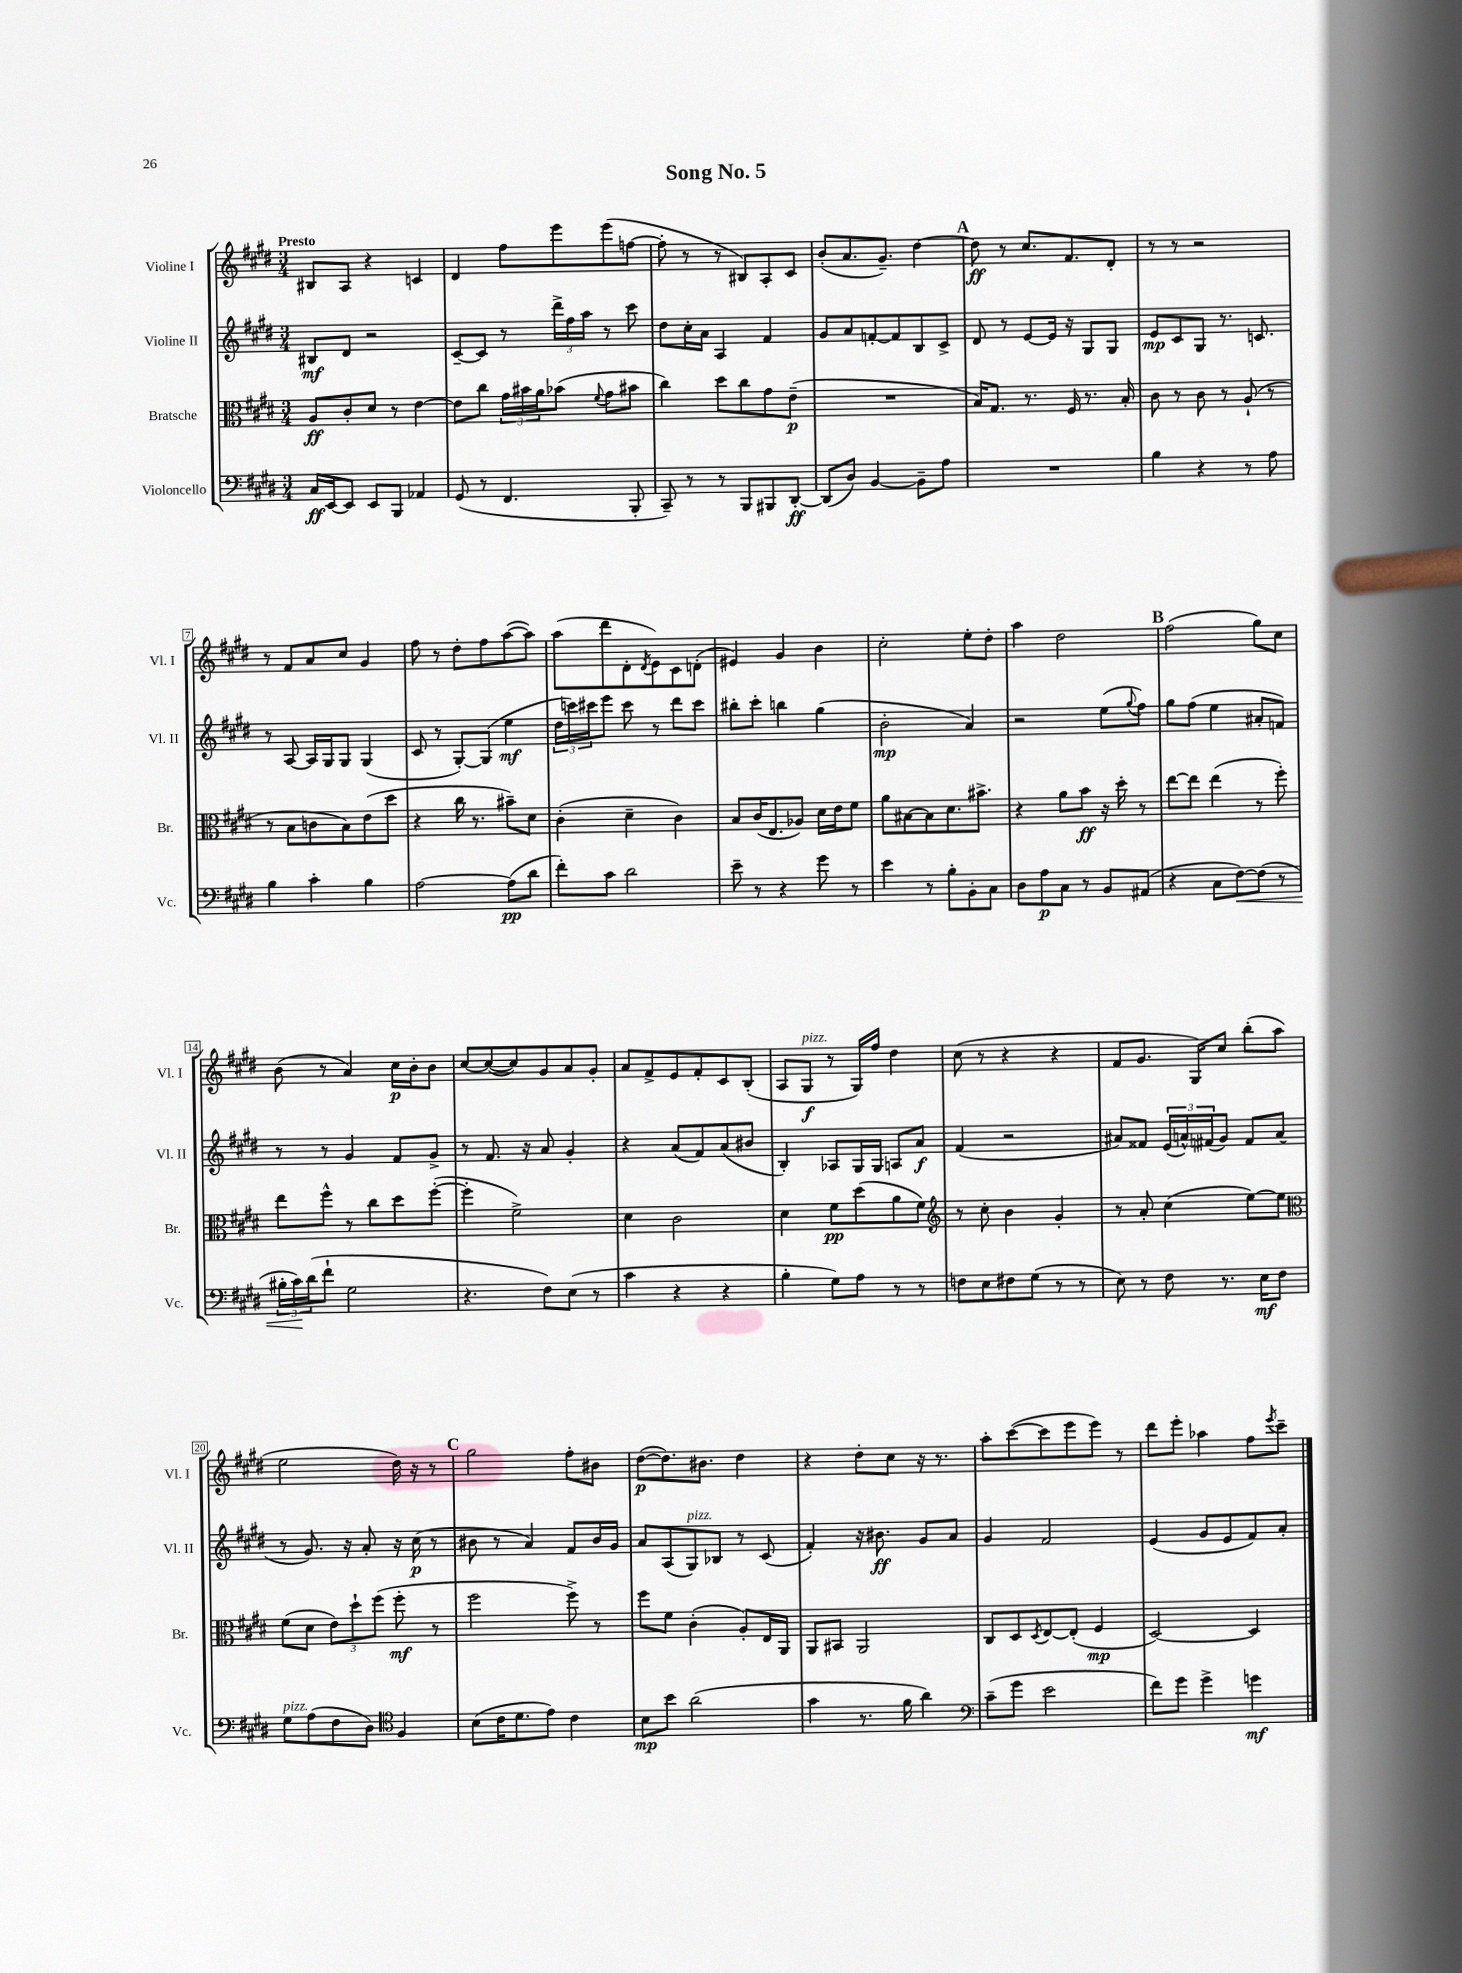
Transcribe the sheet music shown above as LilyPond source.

\header { title = "Song No. 5" }
<<
\new StaffGroup <<
\new Staff = "s0" \with { instrumentName = "Violine I" shortInstrumentName = "Vl. I" } {
    \clef treble \key e \major \numericTimeSignature \time 3/4 \tempo "Presto"
    bis8 a8 r4 c'4 |
    dis'4 fis''8 e'''8 e'''8( f''8~ |
    f''8-. r8 r8 bis8) a8-. cis'8 |
    b'8-.( a'8. gis'8.--) dis''4~ |
    \mark \markup { \bold "A" } dis''8\ff r8 cis''8. fis'8. dis'8-. |
    r8 r8 r2 |
    r8 fis'8 a'8 cis''8 gis'4 |
    fis''8 r8 dis''8-. fis''8 a''8~( a''8) |
    a''8( dis'''8 dis'8-. \acciaccatura { dis'8 } e'8) cis'8 d'8-.( |
    eis'4) gis'4 b'4 |
    cis''2-. e''8-. dis''8-. |
    a''4 dis''2 |
    \mark \markup { \bold "B" } fis''2( gis''8) cis''8 |
    b'8( r8 a'4) cis''16\p b'16-. b'8 |
    cis''8~ cis''8~( cis''8) gis'8 a'8 gis'8-. |
    a'8 fis'8-> e'8 fis'8-. cis'8 b8-.( |
    a8 gis8\f^\markup { \italic "pizz." } r8 gis16) fis''16 dis''4 |
    cis''8( r8 r4 r4 |
    fis'8 gis'8. gis16) cis''8 b''8-.( a''8 |
    e''2 dis''16) r16 r8 |
    \mark \markup { \bold "C" } gis''2 fis''8-. bis'8 |
    dis''8~\p( dis''8.) bis'8. dis''4 |
    r4 dis''8-. cis''8 r16 r8. |
    a''8-. cis'''8~( cis'''8 e'''8 e'''8) r8 |
    dis'''8 e'''8-. aes''4 fis''8 \acciaccatura { e'''8 } cis'''8-- \bar "|." |
}
\new Staff = "s1" \with { instrumentName = "Violine II" shortInstrumentName = "Vl. II" } {
    \clef treble \key e \major \numericTimeSignature \time 3/4
    bis8\mf dis'8 r2 |
    cis'8~-- cis'8 r8 \tuplet 3/2 { dis'''16-> fis''16 a''16 } r8 cis'''8 |
    dis''8 cis''16-. a'16 a4 fis'4 |
    gis'8 a'8 f'8~-. f'8 b8 cis'8-> |
    \mark \markup { \bold "A" } dis'8 r8 e'8~ e'16 r16 gis8 gis8 |
    e'8\mp cis'8 gis8 r8. c'8. |
    r8 a8~ a16 gis16 gis8 gis4( |
    cis'8 r8 gis8~-.) gis8( e''4\mf |
    \tuplet 3/2 { dis''16 c'''16) cis'''16 } e'''8 cis'''8 r8 dis'''8 cis'''8 |
    bis''8-. cis'''8-. b''4 gis''4( |
    b'2-.\mp a'4) |
    r2 e''8( \appoggiatura { gis''8 } fis''8) |
    \mark \markup { \bold "B" } gis''8 fis''8( e''4 ais'8-. f'8) |
    r8 r8 gis'4 fis'8 gis'8-> |
    r8 fis'8. r16 a'8 gis'4-. |
    r4 a'8( fis'8) a'8( bis'8 |
    b4-.) aes8 gis16 gis16 a8 a'8\f |
    fis'4( r2 |
    ais'8) fisis'8 \tuplet 3/2 { e'16( a'16-^) fis'16( } gis'8) fis'8 a'8( |
    r8 gis'8.) r16 a'8-. r16 cis''16\p( r8 |
    \mark \markup { \bold "C" } bis'8 r8 a'4) fis'8 bis'16 gis'16 |
    a'8 a8( gis8^\markup { \italic "pizz." }) bes8 r8 cis'8( |
    fis'4-.) r16 bis'8.\ff gis'8 a'8 |
    gis'4 fis'2 |
    e'4( gis'8 e'8 fis'8) a'8-. \bar "|." |
}
\new Staff = "s2" \with { instrumentName = "Bratsche" shortInstrumentName = "Br." } {
    \clef alto \key e \major \numericTimeSignature \time 3/4
    a8\ff cis'8-. dis'8 r8 e'4~ |
    e'8 cis''8 \tuplet 3/2 { gis'16 bis'16 a'16 } bes'8( \appoggiatura { fis'8 } gis'8 bis'8 |
    cis''4) dis''8 cis''8 gis'8 e'8--\p( |
    R2. |
    \mark \markup { \bold "A" } b16) gis8. r8. fis16 r8. b16-. |
    cis'8 r8 cis'8 r8 a8-!( r8 |
    r8 b8 c'8 b8) e'8( dis''8 |
    r4 cis''16 r8. bis'8--) dis'8 |
    cis'4-.( dis'4-- cis'4) |
    b8 cis'16( e8. aes8) dis'16 e'16 fis'8 |
    a'8 bis8~ bis8 dis'8. bis'8.-> |
    r4 a'8 b'8\ff r16 dis''16-. r8 |
    \mark \markup { \bold "B" } e''8~ e''8 e''4( r8 fis''8-.) |
    e''8 fis''8-^ r8 cis''8 dis''8 fis''8~-.( |
    fis''4-. fis'2->) |
    dis'4 cis'2 |
    dis'4 fis'8\pp dis''8( a'8 fis'8) |
    \clef treble r8 cis''8-. b'4 gis'4-. |
    r8 a'8-. cis''4( e''8~) e''8 |
    \clef alto fis'8( dis'8 \tuplet 3/2 { e'8) dis''8-! fis''8( } fis''8-.\mf r8 |
    \mark \markup { \bold "C" } fis''2 fis''8->) r8 |
    fis''8 fis'8 cis'4-.( a8-.) e16 a,16 |
    a,8 bis,8 a,2 |
    cis8 dis8 \acciaccatura { dis8 } e8~ e8-.( fis4\mp |
    dis2~) dis4 \bar "|." |
}
\new Staff = "s3" \with { instrumentName = "Violoncello" shortInstrumentName = "Vc." } {
    \clef bass \key e \major \numericTimeSignature \time 3/4
    cis16\ff e,16~ e,8 e,8 b,,8 aes,4 |
    gis,8( r8 fis,4. b,,8-. |
    cis,8--) r8 r8 b,,8 bis,,8 dis,8~-.\ff |
    dis,8( dis8) b,4~ b,8-- a8 |
    \mark \markup { \bold "A" } R2. |
    b4 r4 r8 a8 |
    b4 cis'4-. b4 |
    a2~ a8\pp( dis'8 |
    fis'8-.) cis'8 dis'2 |
    e'8-- r8 r4 gis'8 r8 |
    e'4 r8 b8-. b,8-. cis8 |
    dis8 a8\p cis8 r8 b,8 ais,8( |
    \mark \markup { \bold "B" } r4 cis8 fis8~\<) fis8( r8 |
    \tuplet 3/2 { bis16-. cis'16\!) dis'16( } fis'8-! gis2 |
    r4. fis8) e8( r8 |
    cis'4 r4 r4 |
    b4-. gis8) a8 r8 r8 |
    f8 e8 fis8 gis8( r8 r8 |
    e8) r8 fis8 r8. e16\mf fis8 |
    gis8^\markup { \italic "pizz." } a8( fis8 dis8) \clef tenor fis4 |
    \mark \markup { \bold "C" } b8( cis'16 dis'8. e'8) cis'4 |
    b8\mp b'8 a'2( |
    gis'4 r8. fis'16 a'4) |
    \clef bass cis'8--( gis'8 e'2 |
    fis'8) gis'8 gis'4-> g'4\mf \bar "|." |
}
>>
>>
\layout { \context { \Score \override BarNumber.stencil = #(make-stencil-boxer 0.1 0.3 ly:text-interface::print) } }
